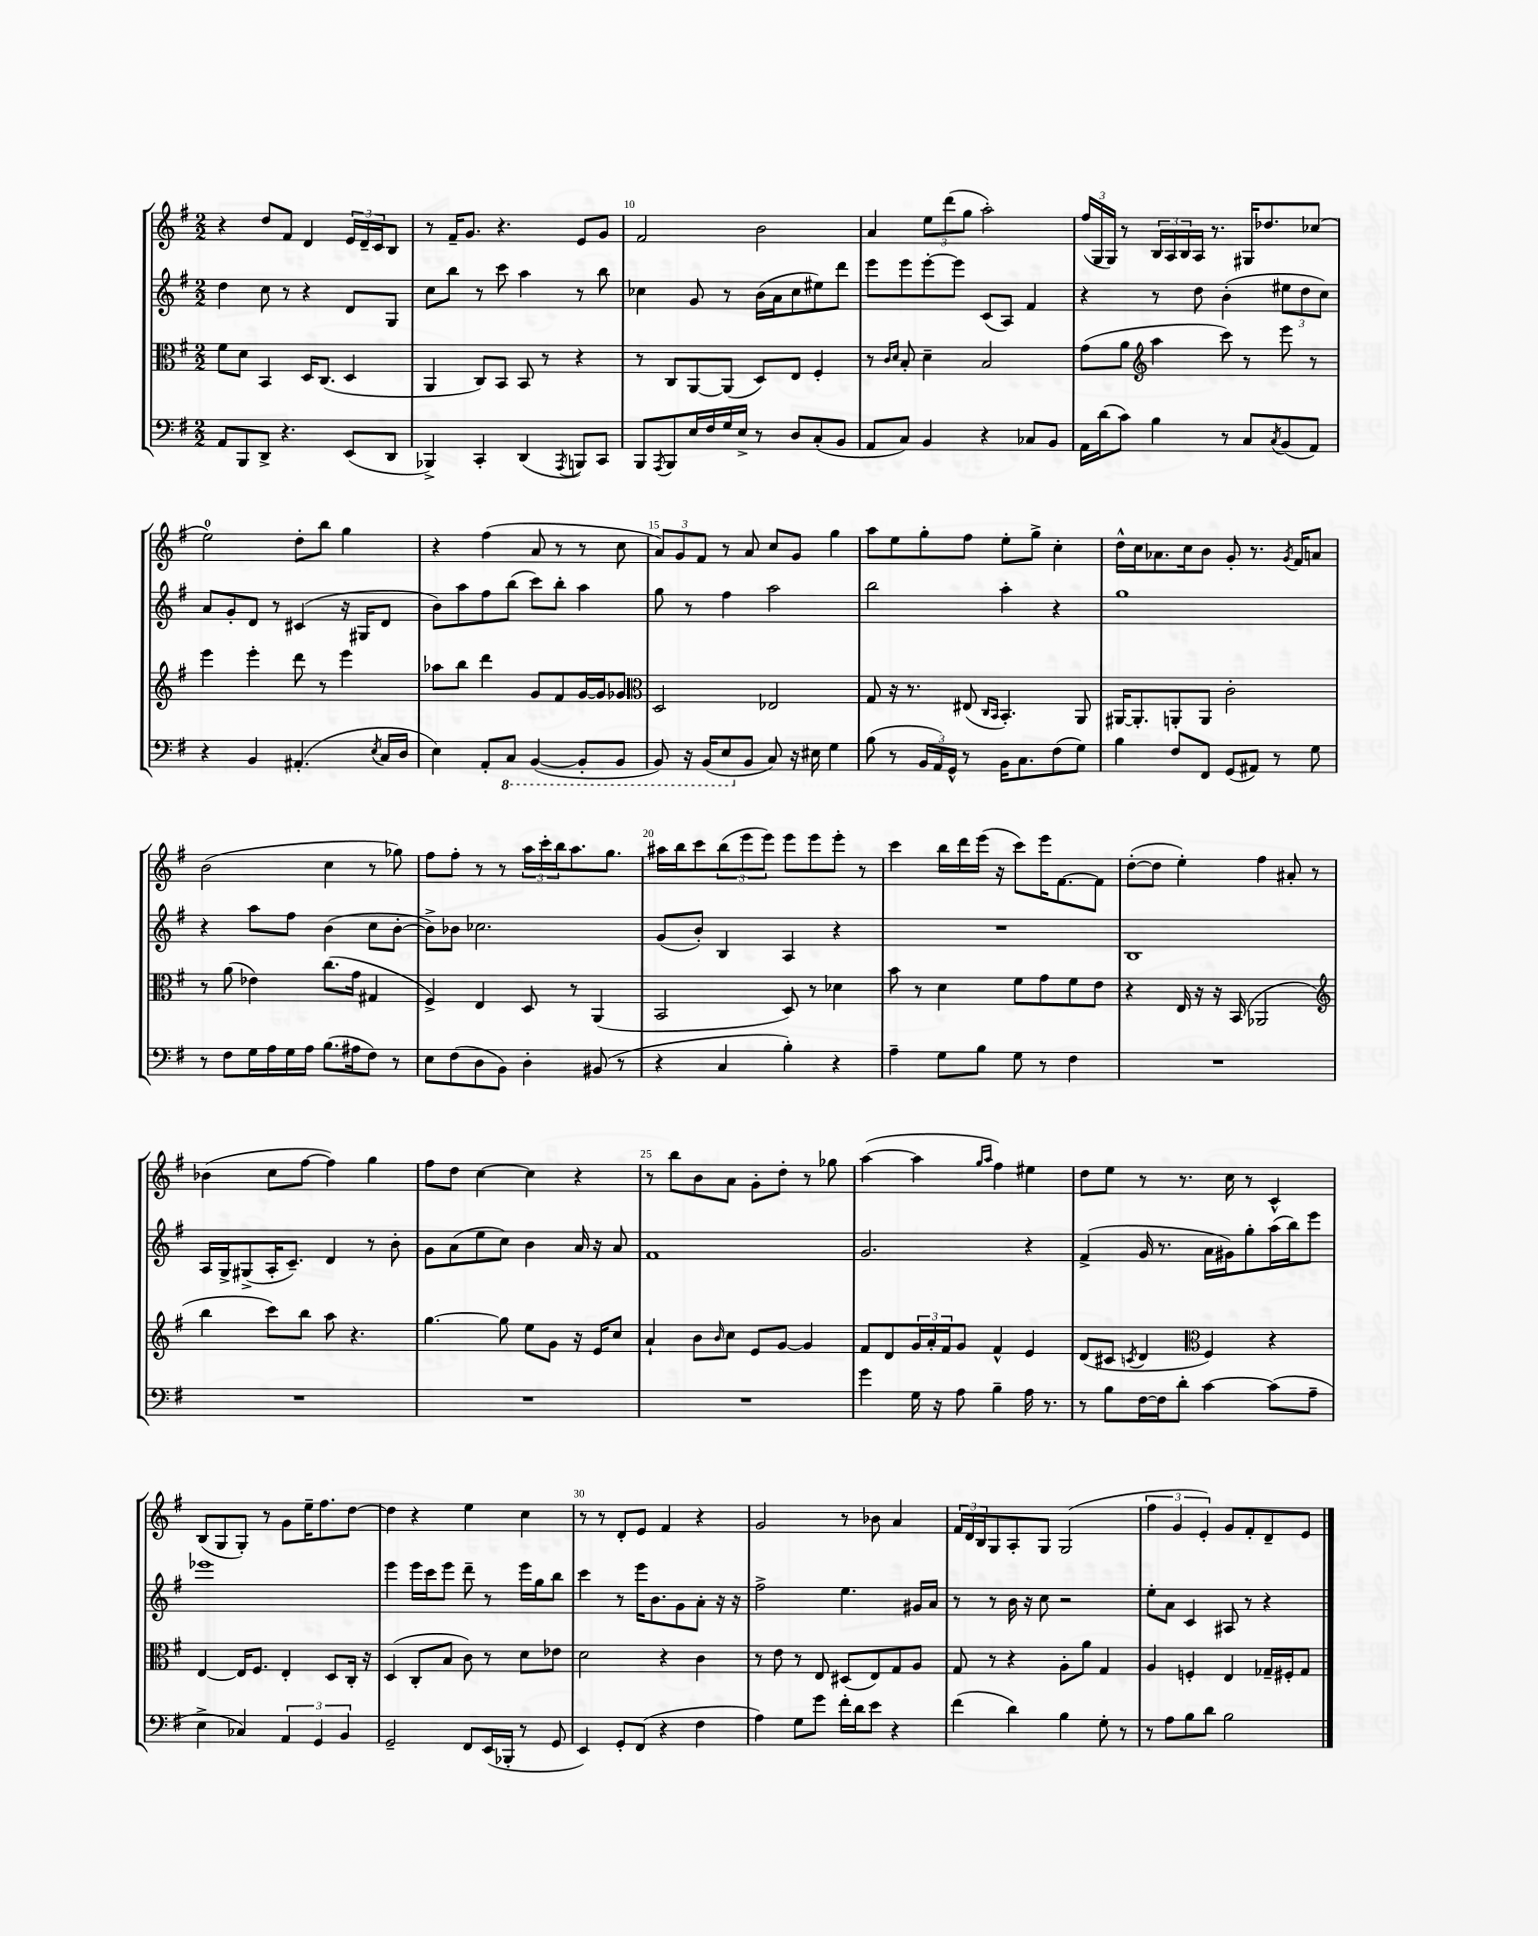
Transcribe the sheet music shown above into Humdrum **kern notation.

**kern	**kern	**kern	**kern
*staff4	*staff3	*staff2	*staff1
*clefF4	*clefC3	*clefG2	*clefG2
*k[f#]	*k[f#]	*k[f#]	*k[f#]
*M2/2	*M2/2	*M2/2	*M2/2
8AA	8f#	4dd	4r
8BBB	8d	.	.
8DD^	4BB	8cc	8dd
4.r	.	8r	8f#
.	16D	4r	4d
.	(8.C	.	.
(8EE	4D	8d	24e
.	.	.	24d~
.	.	.	24c
8DD	.	8G	8B
=	=	=	=
4BBB-^)	4AA	8cc	8r
.	.	8bb	16f#~
.	.	.	8.g
4CC'	8C)	8r	.
.	8BB	8ccc	4.r
(4DD	8BB	4aa	.
.	8r	.	.
8qAAA	.	.	.
8BBB)	4r	8r	8e
8CC	.	8bb	8g
=	=	=	=
8BBB	8r	4cc-	2f#
8qAAA	.	.	.
8BBB	8C	.	.
16E	[8AA	8g	.
16F#	.	.	.
16G	(8AA]	8r	.
16E^	.	.	.
8r	8D)	(16b	2b
.	.	16a	.
8D	8E	8cc-	.
(8C'	4F#'	8ee#)	.
8BB	.	8ddd	.
=	=	=	=
8AA	8r	8eee	4a
.	16qqc	.	.
.	16qqd	.	.
8C)	8B'	8eee	.
4BB	4d~	[8eee'	12ee
.	.	.	(12ddd
.	.	8eee]	.
.	.	.	12gg
4r	2B	(8c	2aa')
.	.	8A)	.
8C-	.	4f#	.
8BB	.	.	.
=	=	=	=
16AA	(8g	4r	(24ff#
.	.	.	24G
(16d	.	.	.
.	.	.	24G)
8c)	8a	.	8r
*	*clefG2	*	*
4B	4aa	8r	24B
.	.	.	24A
.	.	.	24B
.	.	8dd	16A
.	.	.	8.r
8r	8ccc)	(4b'	.
8C	8r	.	16G#
.	.	.	8.dd-
8qC	.	.	.
(8BB	8eee	12ee#	.
.	.	12dd	.
8AA)	8r	.	(8cc-
.	.	12cc)	.
=	=	=	=
4r	4eee	8a	2ee)
.	.	8g'	.
4BB	4eee'	8d	.
.	.	8r	.
(4.AA#'	8ddd	(4c#	8dd'
.	8r	.	8bb
.	4eee	16r	4gg
.	.	16G#	.
8qE	.	.	.
16C	.	8d	.
16D	.	.	.
=	=	=	=
4E)	8aa-	8b)	4r
.	8bb	8aa	.
8AA'	4ddd	8ff#	(4ff#
8CC	.	(8bb	.
([4BBB	8g	8ccc)	8a
.	8f#	8bb'	8r
8BBB']	[16g	4aa	8r
.	16g]	.	.
8BBB	8g-	.	8cc
=	=	=	=
*	*clefC3	*	*
8BBB)	2D	8gg	12a)
.	.	.	12g
16r	.	8r	.
.	.	.	12f#
(16BBB	.	.	.
8EE	.	4ff#	8r
8BB	.	.	8a
8C)	2E-	2aa	8cc
16r	.	.	8g
16E#	.	.	.
4G	.	.	4gg
=	=	=	=
(8B	8G	2bb	8aa
8r	16r	.	8ee
.	8.r	.	.
24BB	.	.	8gg'
24AA)	.	.	.
24GG^^	.	.	.
8r	(8E#	.	8ff#
.	16qqC	.	.
.	16qqBB	.	.
16BB	4.BB')	4aa'	8ee'
8.C	.	.	.
.	.	.	8gg^
(8F#	.	4r	4cc'
8G)	8AA	.	.
=	=	=	=
4B	[16AA#	1gg	16dd^^
.	8.AA#']	.	16cc
.	.	.	8.a-
8F#	8AA'	.	.
.	.	.	16cc
8FF#	8AA	.	8b
(8GG	2c'	.	8g'
8AA#)	.	.	8.r
8r	.	.	.
.	.	.	8qg
.	.	.	16f#
8G	.	.	8a
=	=	=	=
8r	8r	4r	(2b
8F#	(8a	.	.
16G	4e-)	8aa	.
16A	.	.	.
16G	.	8ff#	.
16A	.	.	.
(8.B	(8.cc	(4b	4cc
16A#	16g	.	.
8F#)	4G#	8cc	8r
8r	.	[8b'	8gg-)
=	=	=	=
8E	4F#^)	8b^])	8ff#
(8F#	.	8b-	8ff#'
8D	4E	2.cc-	8r
8BB)	.	.	8r
4D'	8D	.	24aa
.	.	.	24ccc'
.	.	.	24bb
.	8r	.	8.aa
(8BB#	(4AA	.	.
.	.	.	8.gg
8r	.	.	.
=	=	=	=
4r	2BB	(8g	16aa#
.	.	.	16bb
.	.	8b')	8ccc
4C	.	4B	(12bb
.	.	.	12eee
.	.	.	12eee)
4B')	8D)	4A	8eee
.	8r	.	8eee
4r	4d-	4r	8eee'
.	.	.	8r
=	=	=	=
4A~	8b	1r	4ccc
.	8r	.	.
8G	4d	.	16bb
.	.	.	16ddd
8B	.	.	(16eee
.	.	.	16r
8G	8f#	.	8ccc)
8r	8g	.	16eee
.	.	.	[8.f#
4F#	8f#	.	.
.	8e	.	8f#]
=	=	=	=
1r	4r	1B	([8dd'
.	.	.	8dd]
.	16E	.	4ee')
.	16r	.	.
.	16r	.	.
.	(16BB	.	.
.	2AA-	.	4ff#
.	.	.	8a#'
.	.	.	8r
=	=	=	=
*	*clefG2	*	*
1r	4bb	16A	(4b-
.	.	16G^	.
.	.	(8G#^	.
.	8ccc)	16A'	8cc
.	.	8.c~)	.
.	8bb	.	[8ff#
.	8aa	4d	4ff#])
.	4.r	.	.
.	.	8r	4gg
.	.	8b'	.
=	=	=	=
1r	[4.gg	8g	8ff#
.	.	(8a	8dd
.	.	8ee	[4cc
.	8gg]	8cc)	.
.	8ee	4b	4cc]
.	8g	.	.
.	16r	16a	4r
.	16e	16r	.
.	8cc	8a	.
=	=	=	=
1r	4a`	1f#	8r
.	.	.	8bb
.	8b	.	8b
.	16qqb	.	.
.	8cc	.	8a
.	8e	.	8g'
.	[8g	.	8dd'
.	4g]	.	8r
.	.	.	8gg-
=	=	=	=
4g	8f#	2.g	([4aa
.	8d	.	.
16G	24g	.	4aa]
.	24a'	.	.
16r	.	.	.
.	24f#	.	.
8A	8g	.	.
.	.	.	16qqgg
.	.	.	16qqaa
4B~	4f#^^	.	4ff#)
16A	4e	4r	4ee#
8.r	.	.	.
=	=	=	=
8r	(8d	(4f#^	8dd
8B	8c#	.	8ee
.	8qc	.	.
[16F#	4d	16g	8r
16F#]	.	8.r	.
8d'	.	.	8.r
*	*clefC3	*	*
[4c	4F#)	16a	.
.	.	16g#)	16cc
.	.	8gg'	8r
(8c]	4r	(16aa	4c^^
.	.	16bb)	.
8A~	.	8eee	.
=	=	=	=
4E^	[4E	1eee-	(8B
.	.	.	8G
4C-)	16E]	.	8G')
.	8.F#	.	.
.	.	.	8r
6AA	4E'	.	8g
.	.	.	16ee~
6GG	.	.	.
.	.	.	8.ff#
.	8D	.	.
6BB	.	.	.
.	16C'	.	[8dd
.	16r	.	.
=	=	=	=
2GG~	(4D	4eee	4dd]
.	8C'	16eee	4r
.	.	16ccc	.
.	8B	8eee	.
8FF#	8c)	8ddd~	4ee
(16EE	8r	8r	.
16BBB-'	.	.	.
8r	8d	16eee	4cc
.	.	16gg	.
8GG	8e-	8bb	.
=	=	=	=
4EE)	2d	4ccc	8r
.	.	.	8r
8GG'	.	8r	8d'
(8FF#	.	16eee	8e
.	.	8.b	.
4r	4r	.	4f#
.	.	8g	.
4F#	4c	8a'	4r
.	.	16r	.
.	.	16r	.
=	=	=	=
4A)	8r	2ff#^	2g
.	8e	.	.
8G	8r	.	.
8g	8E	.	.
16f#'	(8D#	4.ee	8r
16d	.	.	.
8e	8E)	.	8b-
4r	8G	.	4a
.	8A	16g#	.
.	.	16a	.
=	=	=	=
(4f#	8G	8r	24f#
.	.	.	24d
.	.	.	24B
.	8r	8r	8G
4d)	4r	16b	8A'
.	.	16r	.
.	.	8cc	8G
4B	8A'	2r	(2G
.	8a	.	.
8G'	4G	.	.
8r	.	.	.
=	=	=	=
8r	4A	8ee'	6ff#
8A	.	8a	.
.	.	.	6g
8B	4F'	4c	.
.	.	.	6e')
8d	.	.	.
2B	4E	8A#	8g
.	.	8r	8f#'
.	16G-~	4r	8d~
.	16F#'	.	.
.	8G-	.	8e
==	==	==	==
*-	*-	*-	*-
